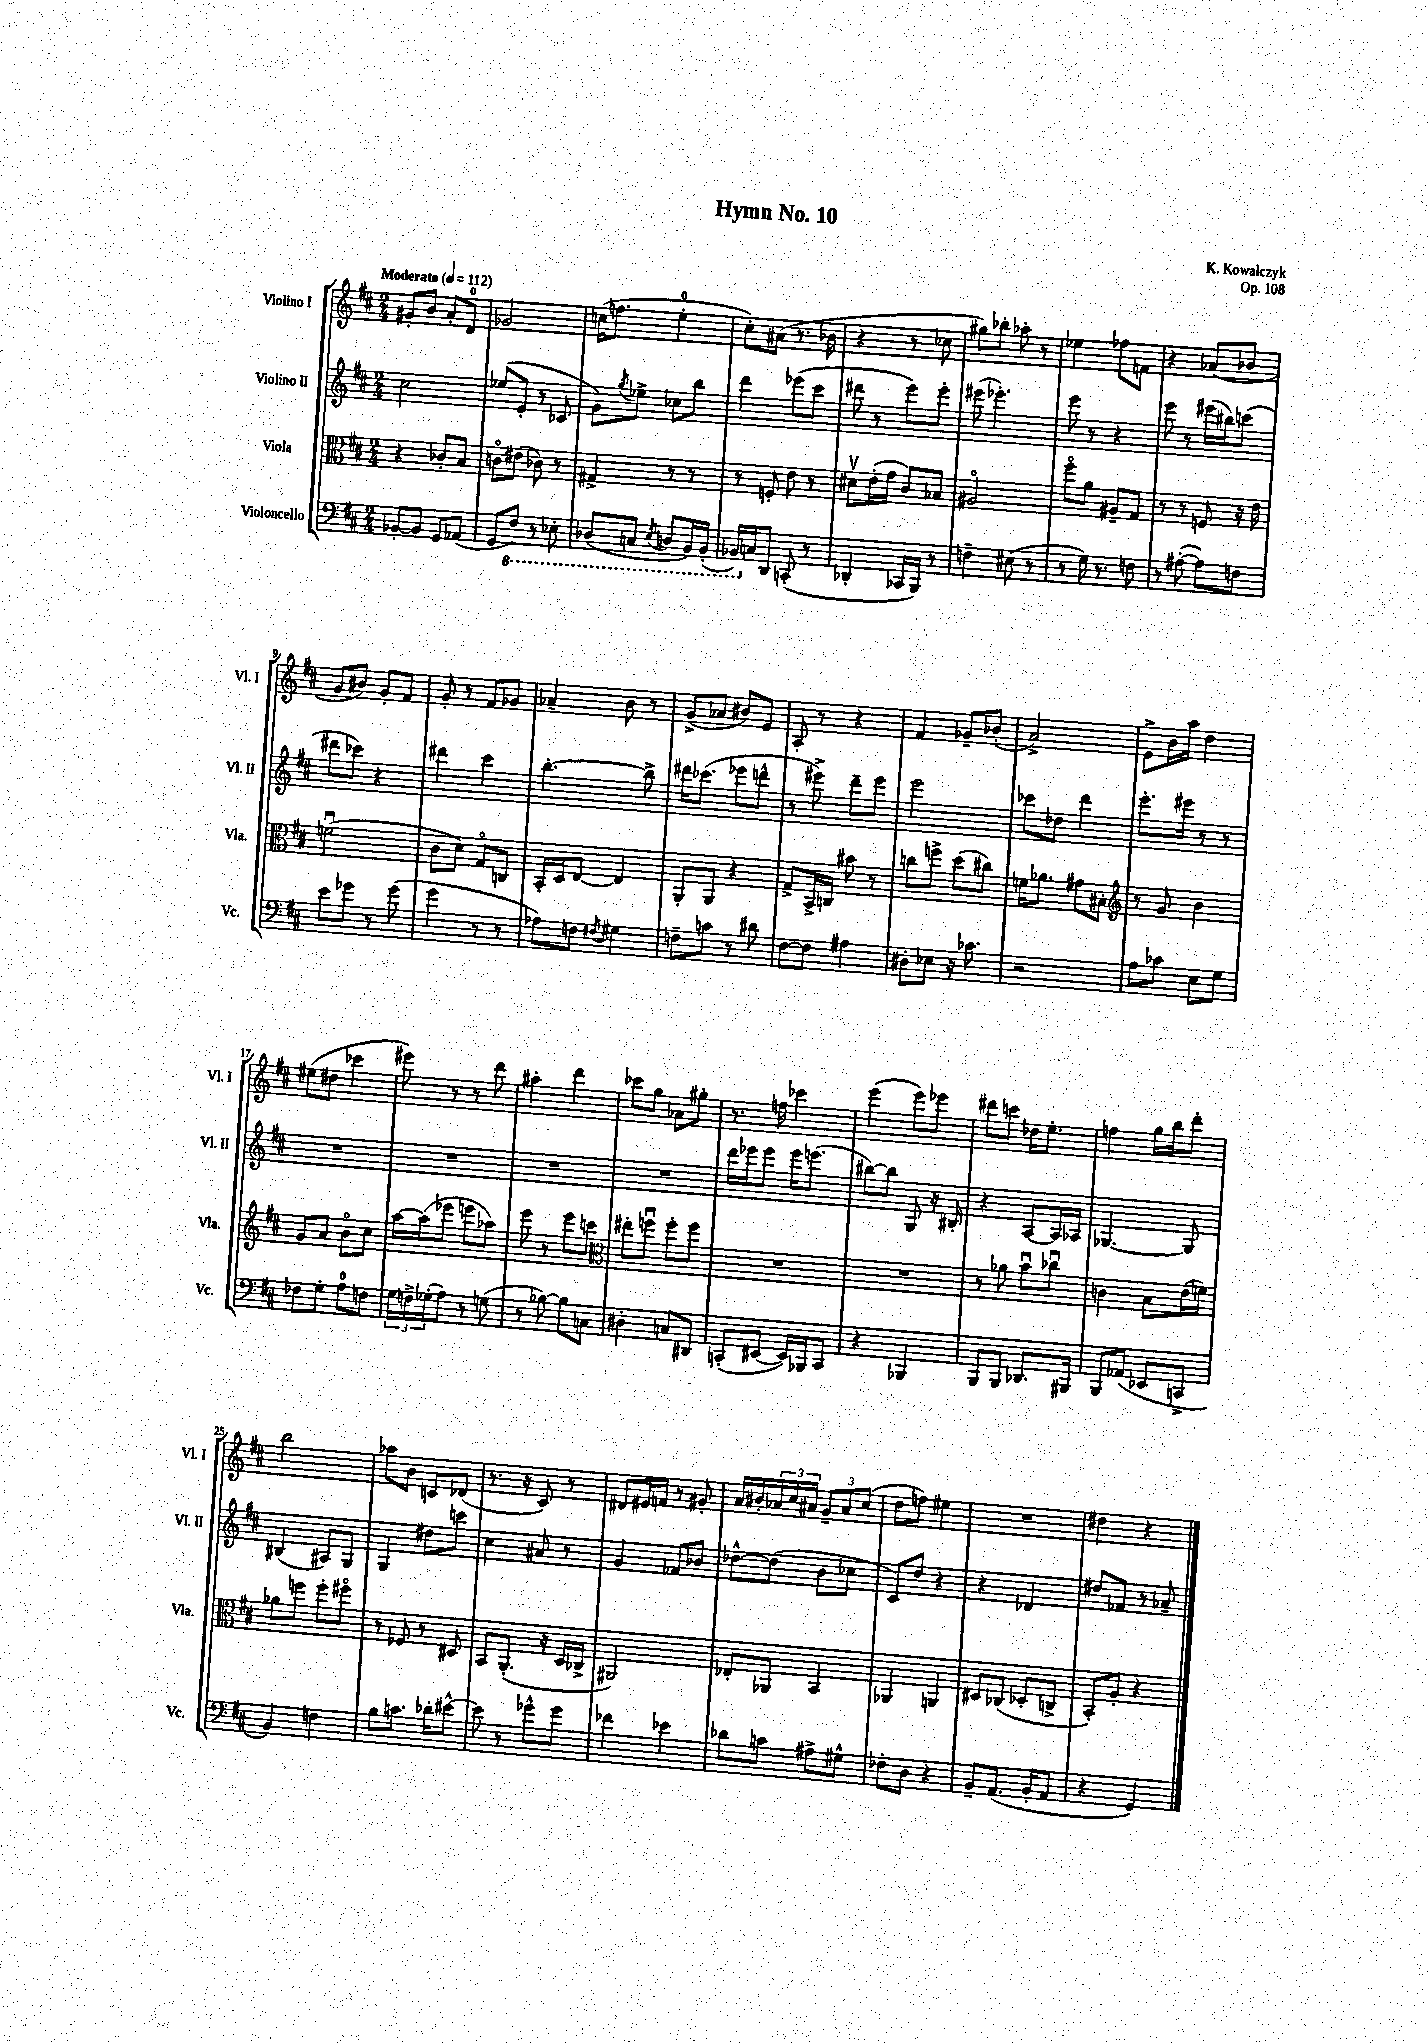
\header { title = "Hymn No. 10" composer = "K. Kowalczyk" opus = "Op. 108" }
<<
\new StaffGroup <<
\new Staff = "s0" \with { instrumentName = "Violino I" shortInstrumentName = "Vl. I" } {
    \clef treble \key d \major \numericTimeSignature \time 2/4 \tempo "Moderato" 4 = 112
    gis'8-. b'8 a'8-. d'8-0 |
    ges'2 |
    c''16( f''8. e''4-0-. |
    cis''8-.) ais'8( r8. bes'16 |
    r4 r8 ces''8 |
    gis''8) bes''8-. aes''8-. r8 |
    ees''4 fes''8 f'8 |
    r4 aes'8( bes'8 |
    g'8 bis'8) g'8-. fis'8 |
    g'8-. r8 fis'8 ges'8 |
    aes'4-- b'8 r8 |
    g'8->( aes'8 bis'8) e'8 |
    a8-. r8 r4 |
    fis'4 ges'8-- bes'8-.( |
    a'2->) |
    e'8-> b'16 a''16 d''4 |
    eis''8( dis''8 ces'''4 |
    eis'''8) r8 r8 d'''8 |
    ais''4-. d'''4 |
    ces'''8 g''8 aes'8 gis''8-. |
    r8. f''16 ces'''4 |
    e'''4( e'''8) ees'''8 |
    dis'''8 c'''8 des''16 e''8.-. |
    f''4 g''16 b''16 d'''8-. |
    b''2 |
    aes''8 b'8 c'8 des'8( |
    r8. r16 cis'8) r8 |
    dis'8 eis'16 f'16 r8 gis'8-. |
    a'16 bis'16-. \tuplet 3/2 { aes'16 cis''16 ais'16 } \tuplet 3/2 { g'8-- ais'8 cis''8( } |
    d''8 f''8) eis''4 |
    R2 |
    dis''4 r4 \bar "|." |
}
\new Staff = "s1" \with { instrumentName = "Violino II" shortInstrumentName = "Vl. II" } {
    \clef treble \key d \major \numericTimeSignature \time 2/4
    cis''2 |
    ees''8( e'8-. r8 ces'8 |
    g'8) \acciaccatura { g''8 } ees''8-> ces''8 b''8 |
    d'''4 ees'''8( cis'''8 |
    dis'''8 r8 e'''8) e'''8-. |
    eis'''8( ees'''4.-.) |
    e'''8 r8 r4 |
    e'''8 r8 eis'''16( bis''16) c'''8( |
    dis'''8 ces'''8) r4 |
    dis'''4 cis'''4 |
    b''4.~-. b''8-> |
    dis'''16 ces'''8.( ees'''8 d'''8-^ |
    r8 eis'''8->) d'''8-- eis'''8 |
    e'''2 |
    ces'''8 des''8 d'''4 |
    e'''8.-. eis'''16 r8 r8 |
    R2 |
    R2 |
    R2 |
    R2 |
    d'''16 ees'''16 ees'''8 ees'''16 e'''8.( |
    bis''8~) bis''8 g8 r16 bis16-. |
    r4 a8~ a16 aes16 |
    ges4.~ ges8 |
    bis4( ais8) g8 |
    g4 dis''8 c'''8 |
    cis''4 ais'8 r8 |
    g'4 fes'8 bes'8 |
    des''8~-^ des''8( b'8 ces''8 |
    cis'8) d''8 r4 |
    r4 des'4 |
    dis''8 fes'8 r8 aes'8-- \bar "|." |
}
\new Staff = "s2" \with { instrumentName = "Viola" shortInstrumentName = "Vla." } {
    \clef alto \key d \major \numericTimeSignature \time 2/4
    r4 ces'8-. b8 |
    c'8\flageolet eis'8( ces'8) r8 |
    gis4-> r8 r8 |
    r8 f8-. e'8 r8 |
    dis'8\upbow e'16-.( g'16 cis'8) bes8 |
    ais2\flageolet |
    fis''8\flageolet a'8 ais8-- g8 |
    r8 r8 f8 r16 e'16 |
    f'2\downbow( |
    cis'8 d'8) g8\flageolet c8 |
    b,16-. d16 e8~ e4 |
    a,8-. a,8 r4 |
    g8-> b,16-> c16 bis'8 r8 |
    c''8 f''8-> d''8( cis''8) |
    f'16 aes'8. gis'8 bis8-. |
    \clef treble r8 g'8 b'4 |
    g'8 a'8 b'8\flageolet cis''8 |
    a''16~ a''16( ees'''8 e'''8 aes''8) |
    e'''8 r8 e'''8 c'''8 |
    \clef alto eis''8-. f''8\downbow f''8-. f''8 |
    R2 |
    R2 |
    r8 aes'8 b'8\downbow ces''8\downbow |
    c'4 b8 e'16( f'16) |
    aes'8 f''8 f''8-. fis''8\flageolet |
    r8 fes8 r8 dis8 |
    b,8 a,8.-.( r16 d16 ces16-> |
    ais,2) |
    ees8-. aes,8 b,4 |
    aes,4 a,4 |
    dis8 ces8( des8-. c8-> |
    b,8-.) a8-. r4 \bar "|." |
}
\new Staff = "s3" \with { instrumentName = "Violoncello" shortInstrumentName = "Vc." } {
    \clef bass \key d \major \numericTimeSignature \time 2/4
    bes,8~-. bes,8 g,8 aes,8( |
    g,8 \ottava #-1 fis,8) r8 ees,8-. |
    des,8( c,8 \acciaccatura { e,8 } d,8 b,,16) b,,16-.( |
    bes,,16) \ottava #0 c16 d,8 c,8-.( r8 |
    des,4-. ces,16 b,,16) r8 |
    f4-- eis8( r8 |
    r8 g16) r8. f8 |
    r8 ais8~-.( ais8) f8 |
    e'8 ges'8 r8 ges'8( |
    g'4 r8 r8 |
    aes8) f8 \acciaccatura { fis8 } gis4 |
    f8-- c'8 r8 dis'8 |
    fis8~ fis8 ais4 |
    dis8-. ees8 r16 ces'8. |
    r2 |
    a8 ces'8 e8 g8 |
    fes8 g8-. a8-0 f8 |
    \tuplet 3/2 { g16 f16-> ges16-.( } a8) r8 g8( |
    r8 bes8~) bes8 c8 |
    dis4-. c8 dis,8 |
    c,8-.( eis,8~ eis,16) bes,,16 c,8 |
    r4 bes,,4 |
    b,,8 b,,8 des,8. bis,,16 |
    b,,8 aes,8( ees,8 c,8-> |
    b,4) f4 |
    b8 c'8. des'16-. eis'8~-^ |
    eis'8 r8 ges'8-^ ges'8 |
    fes'4 ees'4 |
    des'8 c'8 ais8-> gis8-^ |
    fes8-. d8 r4 |
    b,8-- a,8.( b,16-. a,8 |
    r4 g,4) \bar "|." |
}
>>
>>
